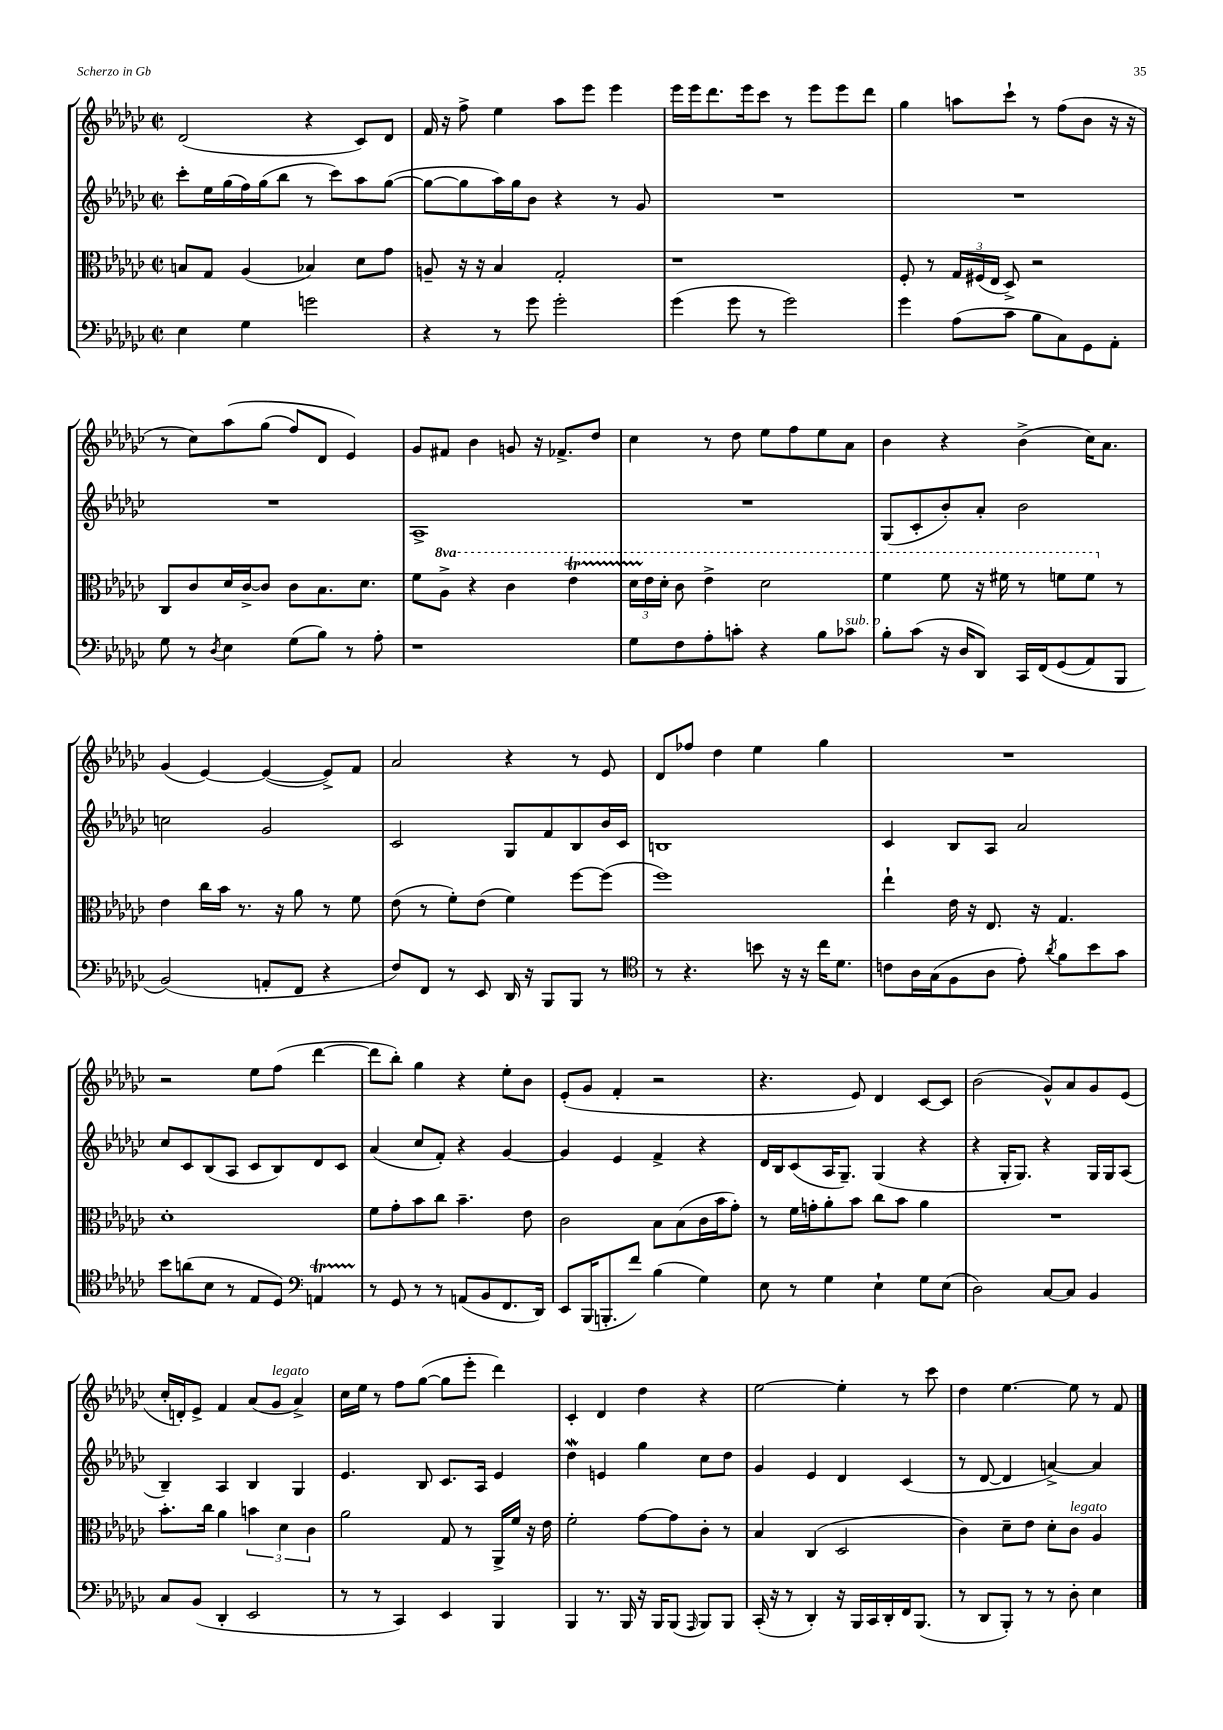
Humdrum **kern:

**kern	**kern	**kern	**kern
*staff4	*staff3	*staff2	*staff1
*clefF4	*clefC3	*clefG2	*clefG2
*k[b-e-a-d-g-c-]	*k[b-e-a-d-g-c-]	*k[b-e-a-d-g-c-]	*k[b-e-a-d-g-c-]
*M2/2	*M2/2	*M2/2	*M2/2
*met(c|)	*met(c|)	*met(c|)	*met(c|)
4E-\	8B/L	8ccc-'\L	(2d-/
.	8G-/J	16ee-\L	.
.	.	(16gg-\	.
4G-\	(4A-/	16ff\)	.
.	.	(16gg-\J	.
.	.	8bb-\J	.
2g\	4B-/)	8r	4r
.	.	8ccc-\L)	.
.	8d-\L	8aa-\	8c-/L)
.	8g-\J	([8gg-\J	8d-/J
=	=	=	=
4r	8A~/	8gg-\_L	16f/
.	.	.	16r
.	16r	8gg-\]	8ff^\
.	16r	.	.
8r	4B-/	16aa-\L)	4ee-\
.	.	16gg-\J	.
8g-\	.	8b-\J	.
2g-'\	2G-'/	4r	8aa-\L
.	.	.	8eee-\J
.	.	8r	4eee-\
.	.	8g-/	.
=	=	=	=
(4g-\	1r	1r	16eee-\LL
.	.	.	16eee-\J
.	.	.	8.ddd-\
8g-\	.	.	.
.	.	.	16eee-\k
8r	.	.	8ccc-\J
2g-\)	.	.	8r
.	.	.	8eee-\L
.	.	.	8eee-\
.	.	.	8ddd-\J
=	=	=	=
4g-\	8F'/	1r	4gg-\
.	8r	.	.
(8A-\L	24G-/LL	.	8aa\L
.	(24F#/	.	.
.	24E-/JJ	.	.
8c-\J	8D-^/)	.	8ccc-`\J
8B-\L	2r	.	8r
8C-\)	.	.	(8ff\L
8GG-\	.	.	8b-\J
8AA-'\J	.	.	16r
.	.	.	16r
=	=	=	=
8G-\	8C-/L	1r	8r
8r	8c-/	.	8cc-\L)
8qD-/	.	.	.
4E-\	16d-/L	.	&(8aa-\
.	[16c-^/J	.	.
.	8c-/]J	.	(8gg-\J
(8G-\L	8c-\L	.	8ff/L)
8B-\J)	8.B-\	.	8d-/J
8r	.	.	4e-/&)
.	8.d-\J	.	.
8A-'\	.	.	.
=	=	=	=
1r	8f\L	1A-^	8g-/L
.	8a-^\J	.	8f#/J
.	4r	.	4b-\
.	4cc-\	.	8g/
.	.	.	16r
.	.	.	8.f-^/L
.	4ee-\	.	.
.	.	.	8dd-/J
=	=	=	=
8G-\L	24dd-\LL	1r	4cc-\
.	24ee-\	.	.
.	24dd-'\JJ	.	.
8F\	8cc-\	.	.
8A-'\	4ee-^\	.	8r
8c'\J	.	.	8dd-\
4r	2dd-\	.	8ee-\L
.	.	.	8ff\
8B-\L	.	.	8ee-\
8c-\J	.	.	8a-\J
=	=	=	=
8B-'\L	4ff\	(8G-/L	4b-\
(8c-\J	.	8c-'/	.
16r	8ff\	8b-'/)	4r
16D-/LK	.	.	.
8DD-/J)	16r	8a-'/J	.
.	16ff#\	.	.
16CC-/LL	8r	2b-\	(4b-^\
&(16FF/J	.	.	.
(8GG-/	8ff\L	.	.
8AA-/)	8ff\J	.	16cc-\LK)
.	.	.	8.a-\J
8BBB-/J	8r	.	.
=	=	=	=
(2BB-/&)	4e-\	2cc\	(4g-/
.	16cc-\LL	.	[4e-/)
.	16b-\JJ	.	.
.	8.r	.	.
8AA'/L	.	2g-/	(4e-/_
.	16r	.	.
8FF/J	8a-\	.	.
4r	8r	.	8e-^/]L)
.	8f\	.	8f/J
=	=	=	=
8F/L)	(8e-\	2c-/	2a-/
8FF/J	8r	.	.
8r	8f'\L)	.	.
8EE-/	(8e-\J	.	.
16DD-/	4f\)	8G-/L	4r
16r	.	.	.
8BBB-/L	.	8f/	.
8BBB-/J	[8ff\L	8B-/	8r
8r	(8ff\]J	16b-/L	8e-/
.	.	16c-/JJ	.
=	=	=	=
*clefC4	*	*	*
8r	1ff)	1B	8d-/L
4.r	.	.	8ff-/J
.	.	.	4dd-\
8b\	.	.	4ee-\
16r	.	.	.
16r	.	.	.
16cc-\LK	.	.	4gg-\
8.d-\J	.	.	.
=	=	=	=
8c\L	4ee-`\	4c-/	1r
16A-\L	.	.	.
(16G-\J	.	.	.
8F\	16e-\	8B-/L	.
.	16r	.	.
8A-\J	8.E-/	8A-/J	.
8e-'\)	.	2a-/	.
.	16r	.	.
8qa-/	.	.	.
8f\L	4.G-/	.	.
8b-\	.	.	.
8g-\J	.	.	.
=	=	=	=
8b-\L	1d-'	8cc-/L	2r
(8a\	.	8c-/	.
8B-\J	.	(8B-/	.
8r	.	8A-/J	.
8E-/L	.	8c-/L	8ee-\L
8D-/J)	.	8B-/)	(8ff\J
*clefF4	*	*	*
4AA/	.	8d-/	[4ddd-\
.	.	8c-/J	.
=	=	=	=
8r	8f\L	(4a-/	8ddd-\]L
8GG-/	8g-'\	.	8bb-'\J)
8r	8b-\	8cc-/L	4gg-\
8r	8cc-\J	8f'/J)	.
(8AA/L	4.b-~\	4r	4r
8BB-/	.	.	.
8.FF/	.	[4g-/	8ee-'\L
.	8e-\	.	8b-\J
16DD-/Jk)	.	.	.
=	=	=	=
8EE-/L	2c-\	4g-/]	(8e-'/L
(16BBB-/K	.	.	8g-/J
8.BBB'/	.	.	.
.	.	4e-/	4f'/
8f/J)	.	.	.
(4B-\	8B-\L	4f^/	2r
.	(8B-\	.	.
4G-\)	16c-\L	4r	.
.	16b-\J	.	.
.	8g-'\J)	.	.
=	=	=	=
8E-\	8r	16d-/LL	4.r
.	.	16B-/J	.
8r	16f\LL	(8c-/	.
.	16g'\J	.	.
4G-\	8a-'\	16A-/K	.
.	.	8.G-~/J)	.
.	8b-\J	.	8e-/)
4E-`\	8cc-\L	(4G-/	4d-/
.	8b-\J	.	.
8G-\L	4a-\	4r	[8c-/L
(8E-\J	.	.	8c-/]J
=	=	=	=
2D-\)	1r	4r	(2b-\
.	.	16G-'/LK	.
.	.	8.G-/J)	.
[8C-/L	.	4r	8g-^^/L)
8C-/]J	.	.	8a-/
4BB-/	.	16G-/LL	8g-/
.	.	16G-/J	.
.	.	(8A-/J	(8e-/J
=	=	=	=
8C-/L	8.b-'\L	4B-~/)	16cc-'/LL
.	.	.	16d'/J)
(8BB-/J	.	.	8e-^/J
.	16cc-\Jk	.	.
4DD-'/	4a-\	4A-/	4f/
2EE-/	6b\	4B-/	(8a-/L
.	.	.	8g-/J
.	6d-\	.	.
.	.	4G-/	4a-^/)
.	6c-\	.	.
=	=	=	=
8r	2a-\	4.e-/	16cc-\LL
.	.	.	16ee-\JJ
8r	.	.	8r
4CC-/)	.	.	8ff\L
.	.	8B-/	([8gg-\J
4EE-/	8G-/	8.c-/L	8gg-\]L
.	8r	.	8eee-'\J
.	.	16A-/Jk	.
4BBB-/	16AA-^/LL	4e-/	4ddd-\)
.	16f/JJ	.	.
.	16r	.	.
.	16e-\	.	.
=	=	=	=
4BBB-/	2f'\	4dd-\	4c-'/
8.r	.	4e/	4d-/
16BBB-/	.	.	.
16r	[8g-\L	4gg-\	4dd-\
16BBB-/LK	.	.	.
(8BBB-/J	8g-\]	.	.
16qqAAA-/	.	.	.
8BBB-/L)	8c-'\J	8cc-\L	4r
8BBB-/J	8r	8dd-\J	.
=	=	=	=
(16CC-'/	4B-/	4g-/	[2ee-\
16r	.	.	.
8r	.	.	.
4DD-'/)	(4C-/	4e-/	.
16r	2D-/	4d-/	4ee-'\]
16BBB-/LL	.	.	.
16CC-/	.	.	.
16DD-'/	.	.	.
16FF/J	.	(4c-/	8r
(8.BBB-/J	.	.	.
.	.	.	8ccc-\
=	=	=	=
8r	4c-\)	8r	4dd-\
8DD-/L	.	[8d-/	.
8BBB-'/J)	8d-~\L	4d-/]	[4.ee-\
8r	8e-\J	.	.
8r	8d-'\L	[4a^/)	.
8D-'\	8c-\J	.	8ee-\]
4E-\	4A-/	4a/]	8r
.	.	.	8f/
==	==	==	==
*-	*-	*-	*-
